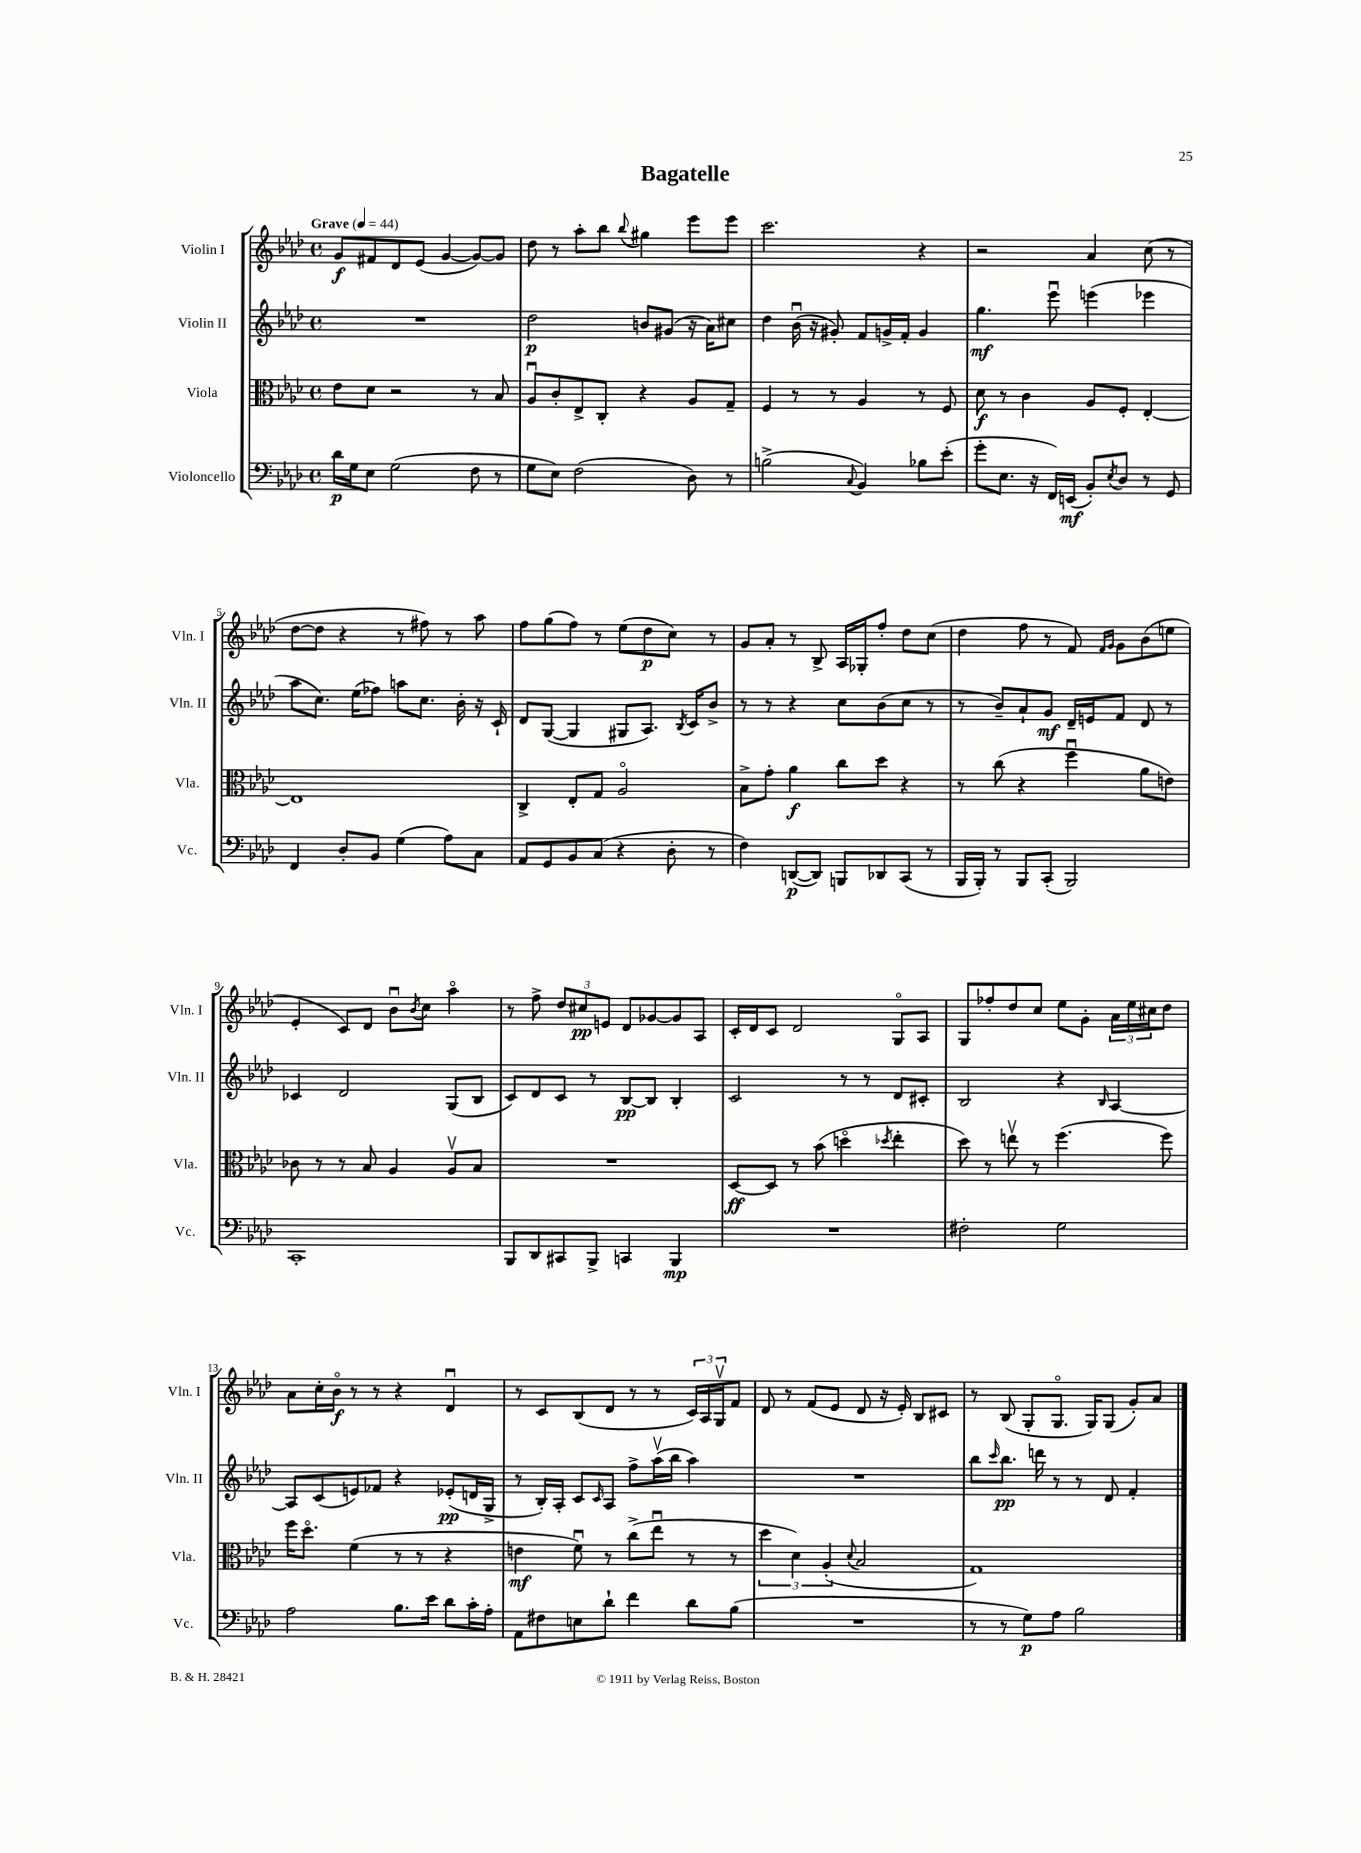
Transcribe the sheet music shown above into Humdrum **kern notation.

**kern	**kern	**kern	**kern
*staff4	*staff3	*staff2	*staff1
*clefF4	*clefC3	*clefG2	*clefG2
*k[b-e-a-d-]	*k[b-e-a-d-]	*k[b-e-a-d-]	*k[b-e-a-d-]
*M4/4	*M4/4	*M4/4	*M4/4
*met(c)	*met(c)	*met(c)	*met(c)
*MM44	*MM44	*MM44	*MM44
16d-	8e-	1r	8g
16G	.	.	.
8E-	8d-	.	8f#
(2G	2r	.	8d-
.	.	.	(8e-
.	.	.	[4g
8F	8r	.	8g_)
8r	8B-	.	8g]
=	=	=	=
8G	8A-u	2dd-	8dd-
8E-)	8c'	.	8r
(2F	8E-^	.	8aa-'
.	8C'	.	8bb-
.	.	.	8qqbb-
.	4r	8b	4gg#
.	.	(8g#	.
8D-)	8A-	16r	8eee-
.	.	16a-)	.
8r	8G~	8cc#	8eee-
=	=	=	=
(2B^	4F	4dd-	2.ccc
.	8r	(16b-u	.
.	.	16r	.
.	8r	8g#')	.
8qqC	.	.	.
4BB-)	4A-	8f	.
.	.	16g^	.
.	.	16f'	.
8B-	8r	4g	4r
(8e-'	8F	.	.
=	=	=	=
8g'	8d-	4.gg	2r
8.E-	8r	.	.
.	4c	.	.
16r	.	.	.
16FF)	.	8eee-u	.
(16EE	.	.	.
8BB-')	8A-	(4eee	4a-
8qE-	.	.	.
8D-	8F'	.	.
8r	[4E-'	4eee-	(8cc
8GG	.	.	8r
=	=	=	=
4FF	1E-]	8aa-	[8dd-
.	.	8.cc)	8dd-]
8D-'	.	.	4r
.	.	(16ee-	.
8BB-	.	8ff-)	.
(4G	.	8aa	8r
.	.	8.cc	8ff#)
8A-)	.	.	8r
.	.	16b-'	.
8C	.	16r	8aa-
.	.	16c`	.
=	=	=	=
8AA-	4C^	8d-	8ff
8GG	.	([8G	(8gg
8BB-	8E-'	4G]	8ff)
(8C	8G	.	8r
4r	2A-o	8G#	(8ee-
.	.	8.A-)	8dd-
8D-'	.	.	8cc)
.	.	8qB-	.
.	.	16c	.
8r	.	8b-^	8r
=	=	=	=
4F)	8B-^	8r	8g
.	8g'	8r	8a-'
([8DD	4a-	4r	8r
8DD])	.	.	8B-^
8BBB	8cc	8cc	16A-
.	.	.	16G-'
8DD-	8dd-	(8b-	8ff'
(8CC	4r	8cc	8dd-
8r	.	8r	(8cc
=	=	=	=
16BBB-	8r	8r	4dd-
16BBB-')	.	.	.
8r	(8cc	8b-~)	.
8BBB-	4r	8a-`	8ff
(8CC'	.	8g	8r
2BBB-)	4ffu	16d-~	8f)
.	.	16e	.
.	.	.	16qqf
.	.	.	16qqg
.	.	8f	8g
.	8a-	8d-	(8b-
.	8e)	8r	8ee
=	=	=	=
1CC'	8c-	4c-	4e-'
.	8r	.	.
.	8r	2d-	8c)
.	8B-	.	8d-
.	4A-	.	8b-u
.	.	.	8qb-
.	.	.	8cc
.	8A-v	(8G	4aa-o
.	8B-	8B-	.
=	=	=	=
8BBB-	1r	8c)	8r
8DD-	.	8d-	8ff^
8CC#	.	8c	12dd-
.	.	.	12cc#
8BBB-^	.	8r	.
.	.	.	12e
4CC	.	[8B-	8d-
.	.	8B-]	[8g-
4BBB-	.	4B-'	8g-]
.	.	.	8A-
=	=	=	=
1r	[8D-	2c	16c'
.	.	.	16d-
.	8D-]	.	8c
.	8r	.	2d-
.	(8b-	.	.
.	4ddo	8r	.
.	.	8r	.
.	8qdd-	.	.
.	4ee-'	8d-	8Go
.	.	8c#'	8A-
=	=	=	=
2F#'	8dd-)	2B-	8G
.	8r	.	8ff-'
.	8eev	.	8dd-
.	8r	.	8cc
2G	(4.ff	4r	8ee-
.	.	.	8g'
.	.	16qqB-	.
.	.	[4A-	24a-
.	.	.	24ee-
.	.	.	24cc#
.	8ff)	.	8dd-
=	=	=	=
2A-	16ff	8A-]	8a-
.	8.dd-o	.	.
.	.	(8c	16cc'
.	.	.	16b-o
.	(4f	8e)	8r
.	.	8f-	8r
8.B-	8r	4r	4r
.	8r	.	.
16e-	.	.	.
8d-	4r	(8e-'	4d-u
16c'	.	16d	.
16A-'	.	16G^	.
=	=	=	=
8AA-	4e	8r	8r
8F#	.	16B-')	8c
.	.	16A-'	.
8E	8fu)	8c	(8B-
.	.	16qqc	.
8d-`	8r	8A-	8d-
4f	(8cc^	8ff^	8r
.	8ee-u	(16aa-v	8r
.	.	16bb-	.
8d-	8r	4aa-)	24c)
.	.	.	24A-
.	.	.	24Gv
(8B-	8r	.	8f
=	=	=	=
1r	6dd-	1r	8d-
.	.	.	8r
.	6d-)	.	.
.	.	.	(8f
.	(6A-'	.	.
.	.	.	8e-
.	8qqd-	.	.
.	2B-	.	8d-
.	.	.	16r
.	.	.	16e-')
.	.	.	8B-
.	.	.	8c#
=	=	=	=
8r	1G)	8bb-	8r
.	.	16qqccc	.
8r	.	8.bb-	(8B-
8G)	.	.	8G'
.	.	16ddd	.
8A-	.	8r	8.Go
2B-	.	8r	.
.	.	.	16G)
.	.	8d-	(8G
.	.	4f'	8g')
.	.	.	8a-
==	==	==	==
*-	*-	*-	*-
